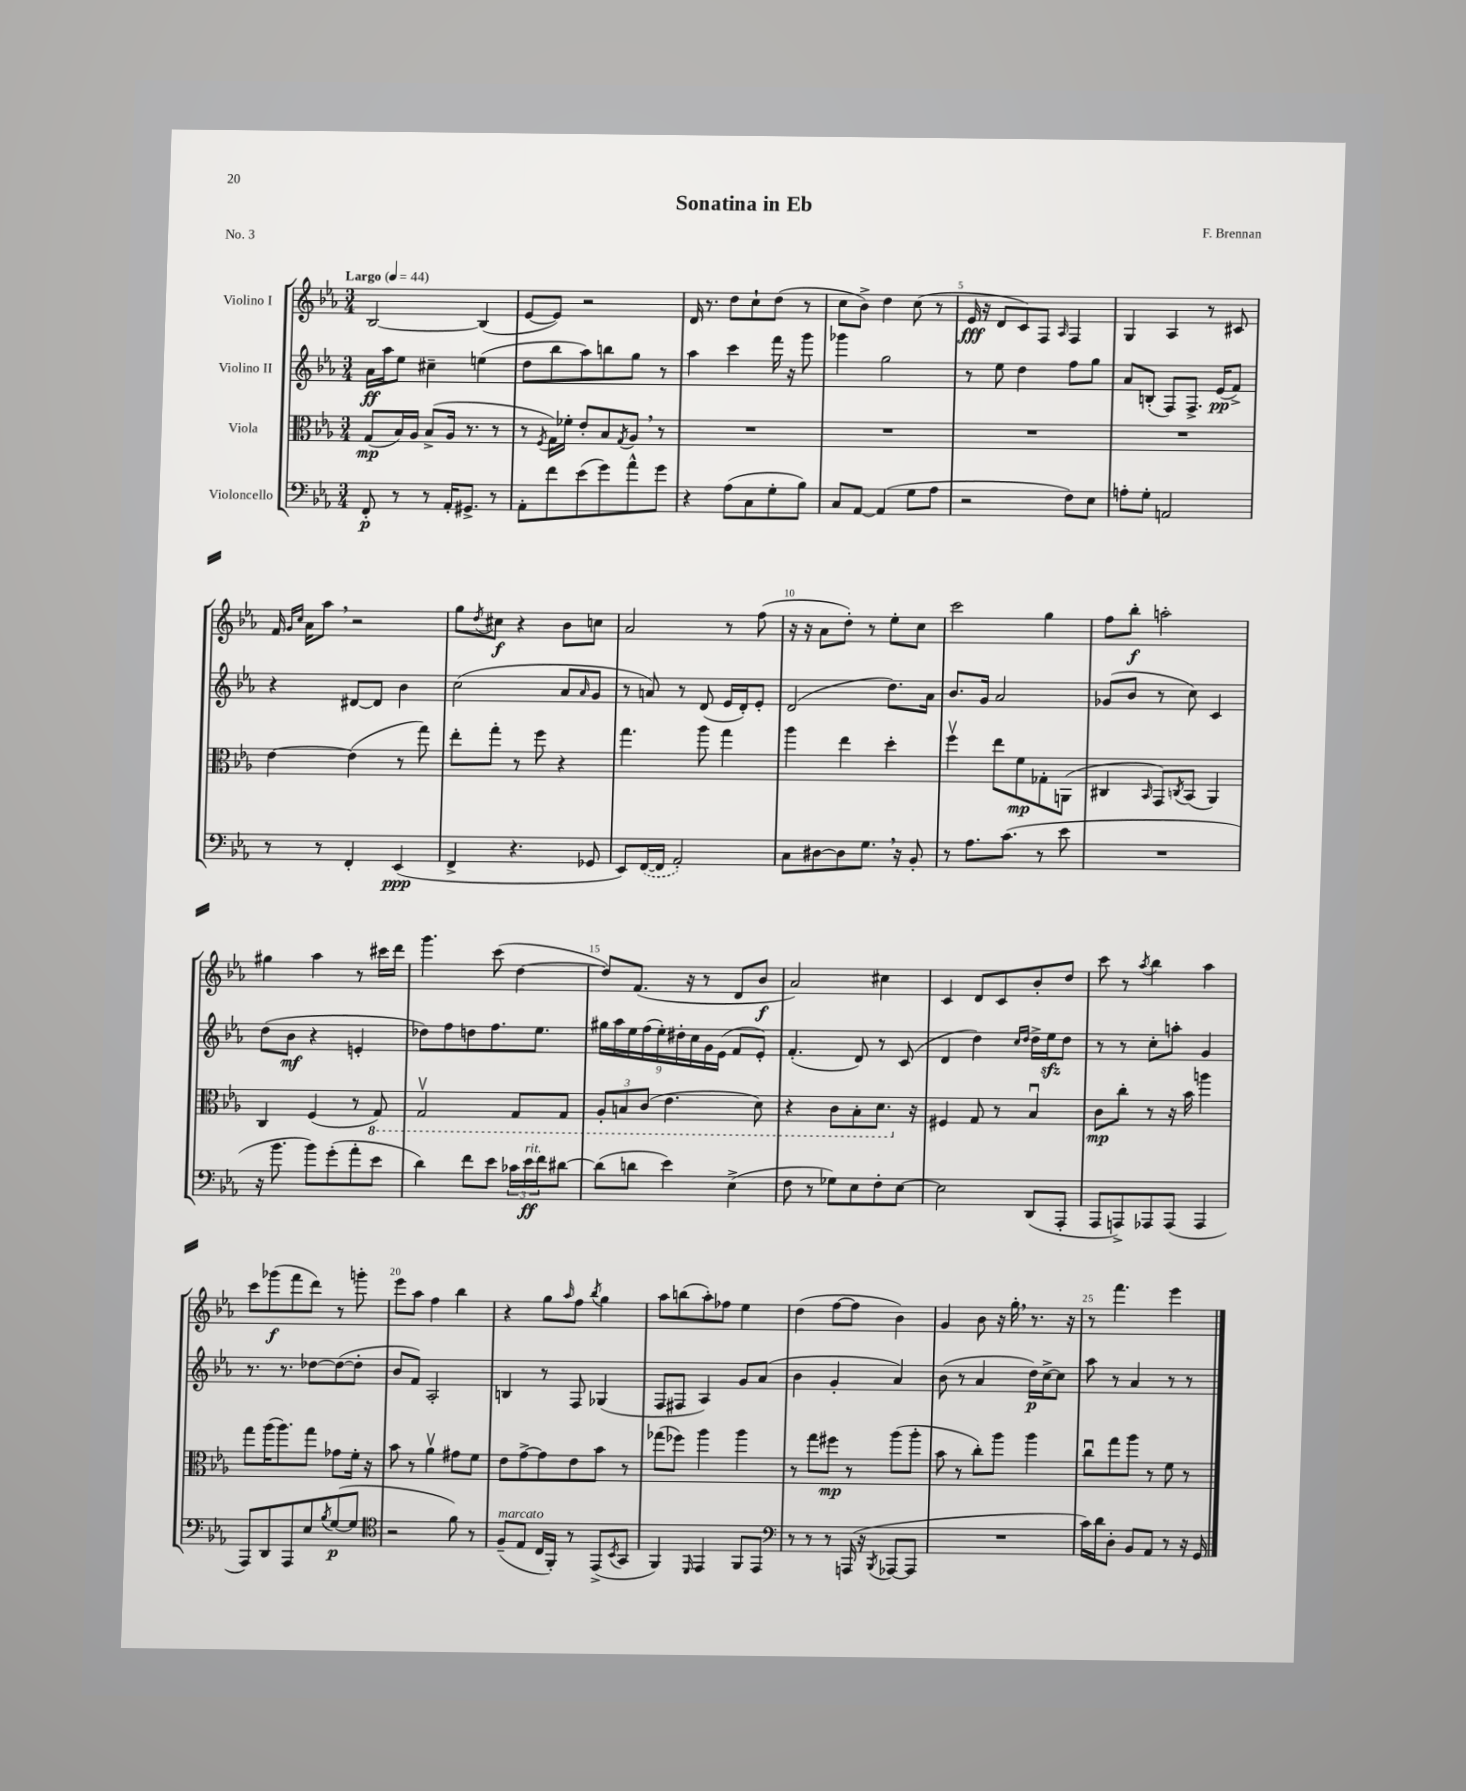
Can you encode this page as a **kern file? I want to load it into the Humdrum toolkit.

**kern	**kern	**kern	**kern
*staff4	*staff3	*staff2	*staff1
*clefF4	*clefC3	*clefG2	*clefG2
*k[b-e-a-]	*k[b-e-a-]	*k[b-e-a-]	*k[b-e-a-]
*M3/4	*M3/4	*M3/4	*M3/4
*MM44	*MM44	*MM44	*MM44
8FF'	(8G	16a-	[2B-
.	.	16aa-	.
8r	16B-)	8ee-	.
.	16A-	.	.
8r	(8B-^	4cc#~	.
16AA-'	16A-	.	.
8.GG#^	8.r	.	.
.	.	(4ee	(4B-]
8r	8r	.	.
=	=	=	=
8AA-'	8r	8dd	[8e-
.	8qF	.	.
8f	16G)	8bb-	8e-])
.	16f-'	.	.
(8e-	8e-'	8aa-)	2r
8g)	8B-	8bb	.
.	8qG	.	.
8a-^^	8A-	8gg	.
8g	8r	8r	.
=	=	=	=
4r	2.r	4aa-	16d
.	.	.	8.r
(8A-	.	4ccc	8dd
8C	.	.	8cc`
8G'	.	16fff	(8dd
.	.	16r	.
8B-)	.	8ggg	8r
=	=	=	=
8C	2.r	4ggg-	8cc
[8AA-	.	.	8b-^)
(4AA-]	.	2gg	4dd
8G	.	.	(8cc
8A-	.	.	8r
=	=	=	=
2r	2.r	8r	16e-
.	.	.	16r
.	.	8ee-	8d
.	.	4dd	8c)
.	.	.	8F
.	.	.	16qqA-
8F)	.	8ff	4F
8E-	.	8gg	.
=	=	=	=
8A'	2.r	8a-	4G
8G'	.	(8B'	.
2AA	.	8F)	4A-
.	.	8.F^	.
.	.	.	8r
.	.	(16e-	.
.	.	8f^)	8c#
=	=	=	=
8r	[4e-	4r	16f
.	.	.	16qqg
.	.	.	16qqcc
.	.	.	16a-
8r	.	.	8aa-
4FF'	(4e-]	[8d#	2r
.	.	8d#]	.
(4EE-	8r	4b-	.
.	8gg)	.	.
=	=	=	=
4FF^	8ee-'	(2cc	8gg
.	.	.	8qdd
.	8gg'	.	8cc#
4.r	8r	.	4r
.	8ff	.	.
.	4r	8a-	8b-
.	.	16qqa-	.
8GG-	.	8g	8cc
=	=	=	=
8EE-)	4.gg	8r	2a-
([16FF	.	8a)	.
16FF]	.	.	.
2AA-')	.	8r	.
.	8aa-	(8d	.
.	4gg	16e-	8r
.	.	16d')	.
.	.	8e-'	(8ff
=	=	=	=
8C	4aa-	(2d	16r
.	.	.	16r
[8D#	.	.	8a-
8D#]	4ee-	.	8dd')
8.G	.	.	8r
.	4dd'	8.dd)	8ee-'
16r	.	.	.
8BB-'	.	.	8cc
.	.	16a-	.
=	=	=	=
8r	4ffv	8.b-	2ccc
8.A-	.	.	.
.	.	16g	.
.	8ee-	2a-	.
(8.c	.	.	.
.	8f	.	.
8r	8G-'	.	4gg
8e-	(8AA	.	.
=	=	=	=
2.r	4C#	(8g-	8ff
.	.	8b-	8bb-'
.	16qqBB-	.	.
.	8GG)	8r	2aa'
.	8qC	.	.
.	(8BB-	8cc)	.
.	4AA-)	4c	.
=	=	=	=
16r	4C	(8dd	4gg#
8.b-	.	.	.
.	.	8b-	.
8b-)	(4F	4r	4aa-
(8g'	.	.	.
8a-'	8r	4e'	8r
8e-	8GG)	.	16ccc#
.	.	.	16ddd
=	=	=	=
4d)	2GGv	8dd-)	4.ggg
.	.	8ff	.
8f	.	8dd	.
8e-	.	8.ff	(8ccc
24c-	8GG	.	[4dd
24e-	.	.	.
.	.	8.ee-	.
24f	.	.	.
[8d#	8GG	.	.
=	=	=	=
(8d#]	12AA-'	18gg#	8dd])
.	.	18aa-	.
.	12BB	.	.
.	.	18ee-	.
8d	.	.	(8.f
.	(12C	(18ff	.
.	.	18ee-')	.
4e-)	4.E-	.	.
.	.	18dd#'	.
.	.	.	16r
.	.	18cc	.
.	.	.	8r
.	.	18g	.
.	.	(18e-	.
(4E-^	.	8f	8d
.	8D)	8e-')	8b-
=	=	=	=
8F	4r	(4.f'	2a-)
8r	.	.	.
8G-)	8C	.	.
8E-	8BB-'	8d)	.
8F'	8.D	8r	4cc#
[8E-	.	(8c	.
.	16r	.	.
=	=	=	=
2E-]	4F#	4d	4c
.	8G	4dd)	8d
.	8r	.	8c
.	.	16qqcc	.
.	.	16qqdd	.
(8DD	4B-u	16dd^	8b-'
.	.	16ee-	.
8AAA-'	.	8dd	8dd
=	=	=	=
8AAA-	8c	8r	8ccc
8AAA^)	8cc'	8r	8r
.	.	.	8qaa-
8AAA-	8r	8cc'	4bb-
(8AAA-	16r	8aa'	.
.	16b-	.	.
4AAA-	4aa	4g	4aa-
=	=	=	=
8AAA-)	8gg	8.r	8ccc
8DD	(16aa-	.	(8ggg-
.	8.aa-)	8.r	.
8AAA-	.	.	8fff
8E-	8gg	[8dd-	8ddd)
8qB-	.	.	.
([8G	8g-	(8dd-_	8r
8G]	16f'	8dd-']	8ggg'
.	16r	.	.
=	=	=	=
*clefC4	*	*	*
2r	8b-	8b-	8eee-
.	8r	8f)	8aa-
.	4a-v	2A-'	4ff
8f)	8g#	.	4bb-
8r	8f	.	.
=	=	=	=
(8F~	8e-	4B	4r
8E-	[8g^	.	.
16C	8g]	8r	8gg
16FF')	.	.	.
.	.	.	16qqaa-
8r	8e-	8F	8ff
.	.	.	8qbb-
(8EE-^	8b-	(4G-	4gg
8qBB-	.	.	.
8GG	8r	.	.
=	=	=	=
4FF)	(8gg-	8F	8aa-
.	8ff-)	8F#	(8bb
16qqDD	.	.	.
4EE-	4aa-	4A-)	8aa-')
.	.	.	8ff-
8FF	4aa-	8g	4ee-
8EE-	.	(8a-	.
=	=	=	=
*clefF4	*	*	*
8r	8r	4b-	(4dd
8r	8gg	.	.
8r	8ff#	4g'	[8ff
(16AAA	8r	.	8ff]
16r	.	.	.
8qBBB-	.	.	.
[8AAA-	(8aa-	4a-)	4b-)
8AAA-]	8aa-'	.	.
=	=	=	=
2.r	8b-	(8b-	4g
.	8r	8r	.
.	8cc')	4a-	8b-
.	8aa-	.	16r
.	.	.	16gg'
.	4aa-	16dd)	8.r
.	.	[16cc^	.
.	.	8cc]	.
.	.	.	16r
=	=	=	=
16c)	8ccu	8aa-	8r
16d	.	.	.
8D'	8gg	8r	4.fff
8BB-	8aa-	4a-	.
8AA-	8r	.	.
8r	8f	8r	4eee-
16r	8r	8r	.
16GG	.	.	.
==	==	==	==
*-	*-	*-	*-
